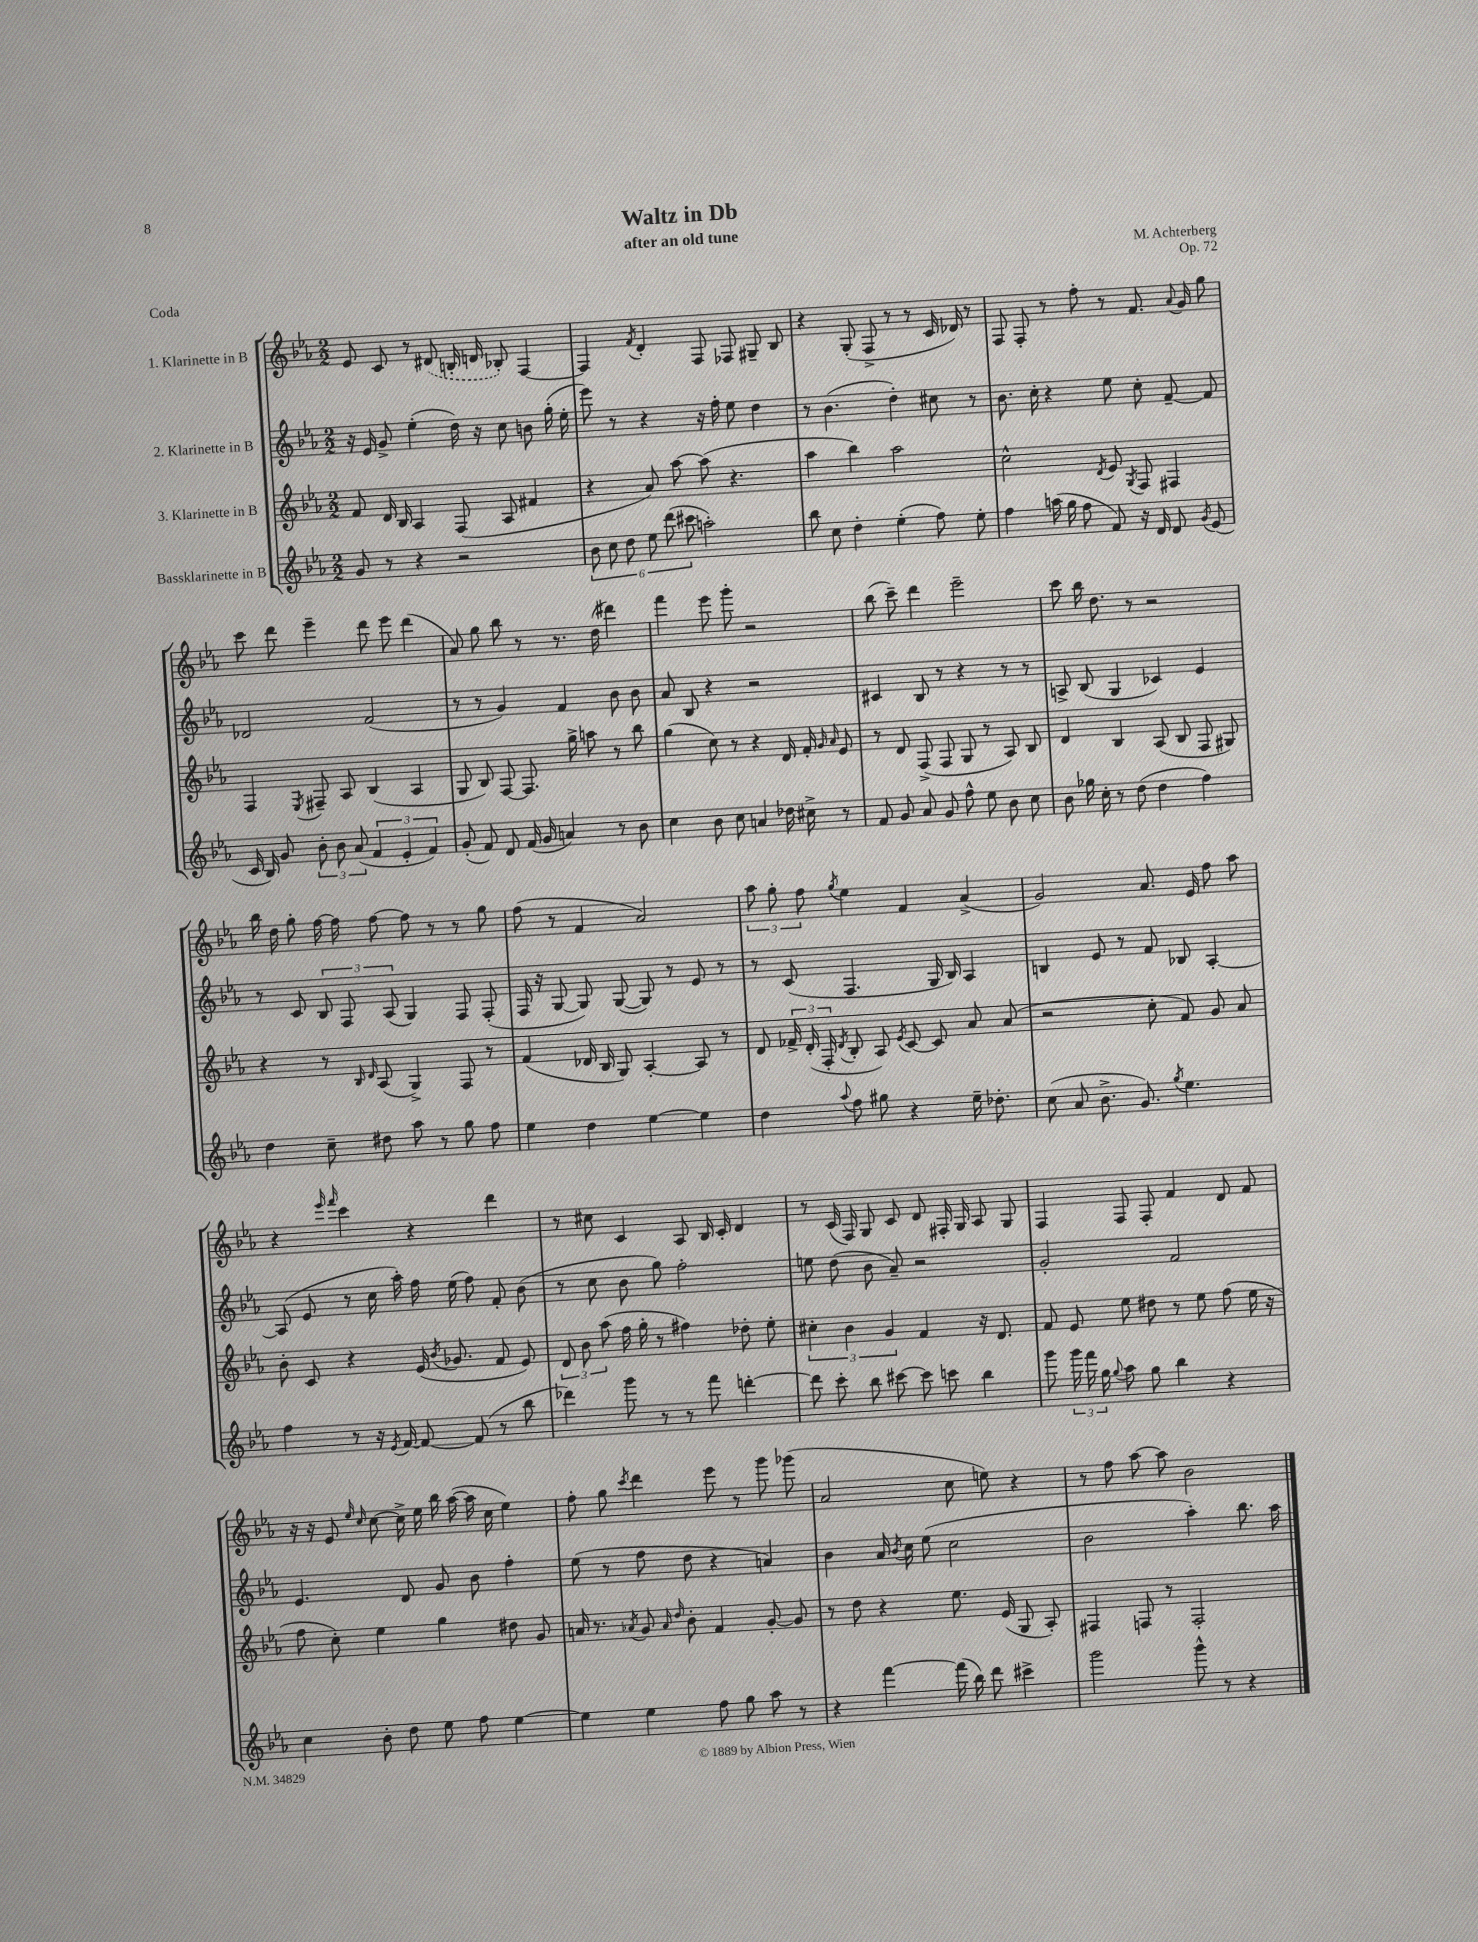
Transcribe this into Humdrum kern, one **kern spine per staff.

**kern	**kern	**kern	**kern
*part4	*part3	*part2	*part1
*staff4	*staff3	*staff2	*staff1
*I"Bassklarinette in B	*I"3. Klarinette in B	*I"2. Klarinette in B	*I"1. Klarinette in B
*clefG2	*clefG2	*clefG2	*clefG2
*k[b-e-a-]	*k[b-e-a-]	*k[b-e-a-]	*k[b-e-a-]
*M2/2	*M2/2	*M2/2	*M2/2
=1	=1	=1	=1
8g/	8f/	16r	8e-/
.	.	16e-/	.
8r	16d/	8g^/	8c/
.	16B-/	.	.
4r	4A-/	(4ee-'\	8r
.	.	.	(8d#X/
2r	(8F/	16dd\)	16Bn'/
.	.	16r	16dn/
.	8A-/	8cc\	8B-X'/)
.	4f#X/	8bn\	[4F/
.	.	(16gg'\	.
.	.	16ee-'\	.
=2	=2	=2	=2
12b-\	4r	8eee-\)	4F/]
12cc\	.	.	.
.	.	8r	.
12dd\	.	.	.
.	.	.	8qf/
12ee-\	8a-/)	4r	4d'/
(12ddd\	.	.	.
.	[8aa-\	.	.
12ccc#X\	.	.	.
2aan'\)	(8aa-\]	16r	8F/
.	.	16ff'\	.
.	4.r	8ee-\	8F-X/
.	.	4dd\	8G#X~/
.	.	.	8B-/
=3	=3	=3	=3
8bb-\	4aa-\	8r	4r
8cc\	.	(4.b-\	.
4dd'\	4bb-\)	.	(8G'/
.	.	.	8F^/
(4ee-'\	2aa-\	4dd'\)	8r
.	.	.	8r
8ff\)	.	8cc#X\	16c/
.	.	.	16d-X/)
8ee-'\	.	8r	8r
=4	=4	=4	=4
4ff\	2cc^^\	8.b-\	8F/
.	.	.	8F'/
.	.	16cc'\	.
(16aan\	.	4r	8r
16gg\	.	.	.
8ff\	.	.	8ff'\
.	8qd/	.	.
8f/)	8e-/	8ee-\	8r
.	8qG/	.	.
16r	8F/	8cc'\	8.f/
16d/	.	.	.
8d/	4F#X/	[8f~/	.
.	.	.	8qqa-/
.	.	.	16g/
8qg/	.	.	.
(8e-/	.	8f/]	8gg\
!!LO:LB:g=z
=5	=5	=5	=5
16c/	4F/	2d-X/	8ccc\
16B-/)	.	.	.
8g/	.	.	8ddd\
.	8qE-/	.	.
12b-'\	8F#X~/	.	4eee-~\
12b-\	.	.	.
.	8A-/	.	.
(12a-/	.	.	.
6f/	(4B-/	(2f/	8ddd\
.	.	.	8eee-\
6e-'/	.	.	.
.	4A-/	.	(4ddd\
6f/)	.	.	.
=6	=6	=6	=6
(8g'/	8G/	8r	8a-/)
8f/)	8B-/)	8r	8gg\
8d/	[8F/	4g/)	8bb-\
(16f/	8.F/]	.	8r
16g/	.	.	.
4an/)	.	4f/	8.r
.	16gg^\	.	.
.	8aan\	.	.
.	.	.	(16dd\
8r	8r	8b-\	4ddd#X\)
8b-\	8bb-\	8b-\	.
=7	=7	=7	=7
4cc\	(4gg\	8a-/	4fff\
.	.	8B-/	.
8b-\	8cc\)	4r	8eee-\
8cc\	8r	.	8ggg'\
4an/	4r	2r	2r
16dd-X\	16d/	.	.
16cc#X^\	16f'/	.	.
.	16qqg/	.	.
.	16qqa-/	.	.
8r	8e-/	.	.
=8	=8	=8	=8
8f/	8r	4c#X/	(8bb-\
8g/	8d/	.	8ccc~\)
8a-/	(8F^/	8B-/	4ddd\
8g/	8F/	8r	.
8ff^^\	8G/	4r	2eee-~\
8ee-\	8r	.	.
8b-\	8A-/)	8r	.
8cc\	8B-/	8r	.
=9	=9	=9	=9
8b-\	4d/	8An^/	8ccc\
16gg-X\	.	(8B-/	16bb-\
16cc'\	.	.	8.dd\
8r	4B-/	4G/	.
(8dd\	.	.	8r
4dd\	(8A-/	4c-X/)	2r
.	8B-/	.	.
4ff\)	8F/	4e-/	.
.	8G#X/)	.	.
!!LO:LB:g=z
=10	=10	=10	=10
4dd\	4r	8r	16bb-\
.	.	.	16dd\
.	.	8c/	8gg'\
8cc~\	8r	12B-/	[16ff\
.	.	.	16ff\]
.	.	12F/	.
.	16qqB-/	.	.
.	16qqd/	.	.
8dd#X\	(8A-/	.	[8ff\
.	.	(12A-/	.
8aa-\	4G^/)	4G/)	8ff\]
8r	.	.	8r
8gg\	8F/	8F/	8r
8ff\	8r	(8F'/	8gg\
=11	=11	=11	=11
4ee-\	(4f/	16F/	(8ff\
.	.	16r	.
.	.	[8G/	8r
4dd\	16d-X/	8G/])	4f/
.	16B-/	.	.
.	8G/)	([8G/	.
[4ee-\	[4A-'/	8G/])	2a-/)
.	.	8r	.
4ee-\]	8A-/]	8e-/	.
.	8r	8r	.
=12	=12	=12	=12
4dd\	8d/	8r	12aa-\
.	.	.	12gg'\
.	24f-X^/	(8c/	.
.	(24d'/	.	12ff\
.	24F'/	.	.
8qqaa-/	8qd/	.	8qgg/
8ff\	8B-'/	4.F/	4ee-\
8gg#X\	8A-/)	.	.
.	8qe-/	.	.
4r	[8c/	.	4f/
.	8c/]	16G/	.
.	.	16B-/)	.
16ee-~\	8a-/	4A-/	(4a-^/
8.dd-X'\	.	.	.
.	(8a-/	.	.
=13	=13	=13	=13
(8cc\	2r	4Bn/	2g/)
8a-/	.	.	.
8.b-^\	.	8e-/	.
.	.	8r	.
8.g/)	.	.	.
.	8cc'\	8f/	8.a-/
8qgg/	.	.	.
4.ee-\	8f/)	8B-X/	.
.	.	.	16e-/
.	8g/	[4A-'/	8ff\
.	8a-/	.	8aa-\
!!LO:LB:g=z
=14	=14	=14	=14
4ff\	8b-'\	(8A-/]	4r
.	8c/	8e-/	.
.	.	.	16qqeee-/
.	.	.	16qqfff/
8r	4r	8r	4ccc\
16r	.	16cc\	.
8qe-/	.	.	.
[16f/	.	16aa-'\)	.
8f/_	(16e-/	16ff\	4r
.	8qb-/	.	.
.	8.g-X/	(16ee-\	.
(8f/]	.	8ff\)	.
8r	8f/	8f'/	4ddd\
8bb-\	8e-/)	(8b-\	.
=15	=15	=15	=15
4ddd-X\)	12d/	8r	8r
.	12b-\	.	.
.	.	8cc\	8cc#X\
.	(12aa-\	.	.
8ggg\	16ff\	8b-\	4c/
.	16gg'\	.	.
8r	8r	8gg\)	.
8r	4ff#X\)	2ff'\	8A-/
8fff\	.	.	16B-/
.	.	.	16c'/
[4dddn'\	8dd-X'\	.	4d/
.	8ee-'\	.	.
=16	=16	=16	=16
8ddd\]	6cc#X'\	8een\	8r
8ccc'\	.	(8dd\	(16c/
.	6b-\	.	.
.	.	.	16F/)
8bb-\	.	8b-\	8G/
.	6g/	.	.
[8ccc#X\	.	8a-~/)	8c/
8ccc#\]	4f/	2r	8d/
8cccn\	.	.	16F#X'/
.	.	.	16G/
4bb-\	16r	.	8A-/
.	8.d/	.	.
.	.	.	8G/
=17	=17	=17	=17
8ggg\	8f/	2g'/	4F/
24ggg\	8e-/	.	.
24fff\	.	.	.
24gg\	.	.	.
8qqgg/	.	.	.
8aa-\	8ee-\	.	8F/
8gg\	8dd#X\	.	8F'/
4bb-\	8r	2f/	4f/
.	8ee-\	.	.
4r	(8ff\	.	8d/
.	16ee-\	.	8f/
.	16r	.	.
!!LO:LB:g=z
=18	=18	=18	=18
4cc\	8ff\	4.e-/	16r
.	.	.	16r
.	8cc'\)	.	8e-/
.	.	.	16qqee-/
.	.	.	16qqcc/
8b-'\	4ee-\	.	[8cc\
8dd\	.	8d/	16cc^\]
.	.	.	16ee-\
8ee-\	4gg\	8g/	16bb-\
.	.	.	([16aa-\
8ff\	.	8b-\	16aa-\]
.	.	.	16cc\
[4ee-\	8dd#X\	4ff'\	4ee-\)
.	8g/	.	.
=19	=19	=19	=19
4ee-\]	16an/	(8ee-\	8ff'\
.	8.r	.	.
.	.	8r	8gg\
.	8qa-X/	.	8qccc/
4ee-\	8g/	8ff\	4ddd\
.	16qqa-/	.	.
.	16qqdd/	.	.
.	8b-'\	8dd\	.
8ff\	4f/	4r	8eee-\
8gg\	.	.	8r
8aa-\	[8g'/	4an/)	8ggg\
8r	8g/]	.	(8ggg-X\
=20	=20	=20	=20
4r	8r	4b-\	2a-/
.	8dd\	.	.
[4fff\	4r	16a-/	.
.	.	8qb-/	.
.	.	16cc\	.
.	.	(8ee-\	.
(16fff\]	8.ee-\	2cc\	8cc\
16bb-\)	.	.	.
8ddd\	.	.	8een\)
.	(16e-/	.	.
4ccc#X^\	8G/	.	4r
.	8A-'/)	.	.
=21	=21	=21	=21
2ggg\	4F#X/	2b-\	8r
.	.	.	8ff\
.	8Fn/	.	[8aa-\
.	8r	.	8aa-\]
8ggg^^\	2F'/	4aa-'\)	2b-\
8r	.	.	.
4r	.	8.bb-\	.
.	.	16aa-\	.
==	==	==	==
*-	*-	*-	*-
